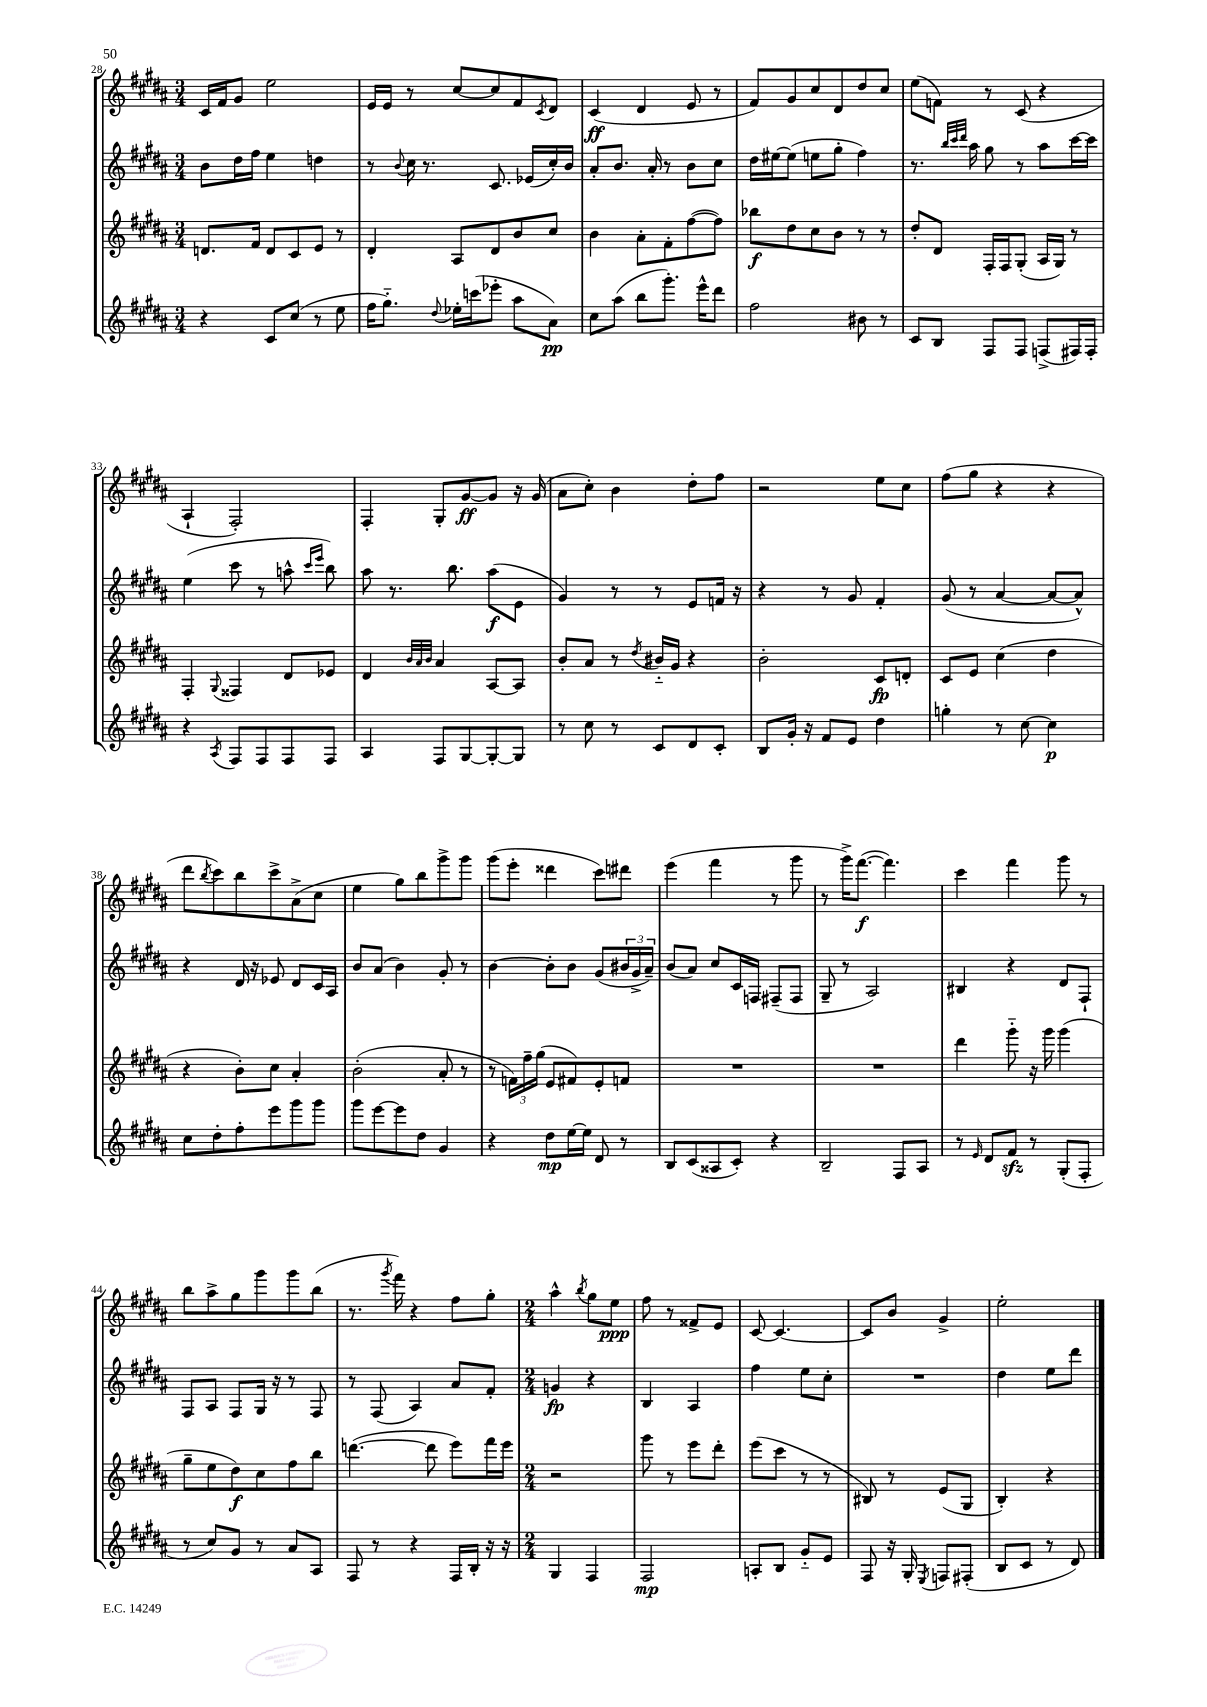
<<
\new StaffGroup <<
\new Staff = "s0" {
    \clef treble \key b \major \numericTimeSignature \time 3/4
    cis'16 fis'16 gis'8 e''2 |
    e'16 e'16 r8 cis''8~ cis''8 fis'8 \acciaccatura { cis'8 } dis'8 |
    cis'4\ff( dis'4 e'8 r8 |
    fis'8) gis'8 cis''8 dis'8 dis''8 cis''8 |
    e''8( f'8) r8 cis'8( r4 |
    ais4-! fis2-.) |
    fis4-. gis8-. gis'8~\ff gis'8 r16 gis'16( |
    ais'8 cis''8-.) b'4 dis''8-. fis''8 |
    r2 e''8 cis''8 |
    fis''8( gis''8 r4 r4 |
    dis'''8 \acciaccatura { b''8 } cis'''8) b''8 cis'''8-> ais'8->( cis''8 |
    e''4 gis''8) b''8 gis'''8-> gis'''8 |
    gis'''8( e'''8-. disis'''4 cis'''8) dis'''8 |
    e'''4( fis'''4 r8 gis'''8 |
    r8 gis'''16->) fis'''8.~\f( fis'''4.) |
    cis'''4 fis'''4 gis'''8 r8 |
    b''8 ais''8-> gis''8 gis'''8 gis'''8 b''8( |
    r8. \acciaccatura { gis'''8 } fis'''16) r4 fis''8 gis''8-. |
    \numericTimeSignature \time 2/4 ais''4-^ \acciaccatura { b''8 } gis''8 e''8\ppp |
    fis''8 r8 fisis'8-> e'8 |
    cis'8~ cis'4.~ |
    cis'8 b'8 gis'4-> |
    e''2-. \bar "|." |
}
\new Staff = "s1" {
    \clef treble \key b \major \numericTimeSignature \time 3/4
    b'8 dis''16 fis''16 e''4 d''4 |
    r8 \appoggiatura { b'8 } cis''16 r8. cis'8. ees'16( cis''16-.) b'16 |
    ais'8-. b'8. ais'16-. r8 b'8 cis''8 |
    dis''16 eis''16~ eis''8( e''8 gis''8-. fis''4) |
    r8. \grace { b''32 cis'''32 dis'''32 } ais''16 gis''8 r8 ais''8 cis'''16~ cis'''16 |
    e''4( cis'''8 r8 a''8-^ \grace { cis'''16 e'''16 } b''8) |
    ais''8 r8. b''8. ais''8\f( e'8 |
    gis'4) r8 r8 e'8 f'16 r16 |
    r4 r8 gis'8 fis'4-. |
    gis'8( r8 ais'4~ ais'8~ ais'8-^) |
    r4 dis'16 r16 ees'8 dis'8 cis'16 ais16 |
    b'8 ais'8( b'4) gis'8-. r8 |
    b'4~ b'8-. b'8 gis'8( \tuplet 3/2 { bis'16 gis'16-> ais'16--) } |
    b'8( ais'8) cis''8 cis'16 f16 fis8--( fis8 |
    gis8-- r8 ais2) |
    bis4 r4 dis'8 fis8-! |
    fis8 ais8 fis8 gis16 r16 r8 fis8 |
    r8 fis8( ais4) ais'8 fis'8-. |
    \numericTimeSignature \time 2/4 g'4\fp r4 |
    b4 ais4 |
    fis''4 e''8 cis''8-. |
    R2 |
    dis''4 e''8 dis'''8 \bar "|." |
}
\new Staff = "s2" {
    \clef treble \key b \major \numericTimeSignature \time 3/4
    d'8. fis'16 d'8 cis'8 e'8 r8 |
    dis'4-. ais8 dis'8 b'8 cis''8 |
    b'4 ais'8-. fis'8-. fis''8~( fis''8) |
    bes''8\f dis''8 cis''8 b'8 r8 r8 |
    dis''8-. dis'8 fis16-. fis16 gis8-.( ais16 gis16) r8 |
    fis4-. \appoggiatura { gis8 } fisis4 dis'8 ees'8 |
    dis'4 \grace { b'32 ais'32 b'32 } ais'4 ais8~ ais8 |
    b'8-. ais'8 r8 \acciaccatura { dis''8 } bis'16-_ gis'16 r4 |
    b'2-. cis'8\fp d'8-. |
    cis'8 e'8 cis''4( dis''4 |
    r4 b'8-.) cis''8 ais'4-. |
    b'2-.( ais'8-. r8 |
    r8 \tuplet 3/2 { f'16) fis''16-- gis''16( } e'8 fis'8) e'8-. f'8 |
    R2. |
    R2. |
    dis'''4 gis'''8-_ r16 gis'''16 gis'''4( |
    gis''8-- e''8 dis''8\f) cis''8 fis''8 b''8 |
    d'''4.~( d'''8 e'''8) fis'''16 e'''16 |
    \numericTimeSignature \time 2/4 r2 |
    gis'''8 r8 e'''8 dis'''8-. |
    e'''8( cis'''8 r8 r8 |
    bis8) r8 e'8( gis8 |
    b4-.) r4 \bar "|." |
}
\new Staff = "s3" {
    \clef treble \key b \major \numericTimeSignature \time 3/4
    r4 cis'8 cis''8( r8 e''8 |
    fis''16 gis''8.-_) \appoggiatura { dis''8 } ees''16-. c'''16( ees'''8-. ais''8 ais'8\pp) |
    cis''8 ais''8( b''8 gis'''8.-.) e'''16-^ dis'''8 |
    fis''2 bis'8 r8 |
    cis'8 b8 fis8 fis8 f8->( fis16) fis16-. |
    r4 \acciaccatura { ais8 } fis8 fis8 fis8 fis8 |
    ais4 fis8 gis8~ gis8~-. gis8 |
    r8 cis''8 r8 cis'8 dis'8 cis'8-. |
    b8 gis'16-. r16 fis'8 e'8 dis''4 |
    g''4-. r8 cis''8~ cis''4\p |
    cis''8 dis''8-. fis''8-. e'''8 gis'''8 gis'''8 |
    gis'''8 e'''8~ e'''8 dis''8 gis'4 |
    r4 dis''8\mp e''16~ e''16 dis'8 r8 |
    b8 cis'8( aisis8 cis'8-.) r4 |
    b2-- fis8 ais8 |
    r8 \grace { e'16 } dis'8 fis'8\sfz r8 gis8-.( fis8-. |
    r8 cis''8) gis'8 r8 ais'8 ais8 |
    fis8 r8 r4 fis16 b16-. r16 r16 |
    \numericTimeSignature \time 2/4 gis4 fis4 |
    fis2\mp |
    a8-. b8 gis'8-_ e'8 |
    fis8 r16 gis16-. \acciaccatura { e8 } f8 fis8-.( |
    b8 cis'8 r8 dis'8) \bar "|." |
}
>>
>>
\layout { \context { \Score currentBarNumber = #28 } }
